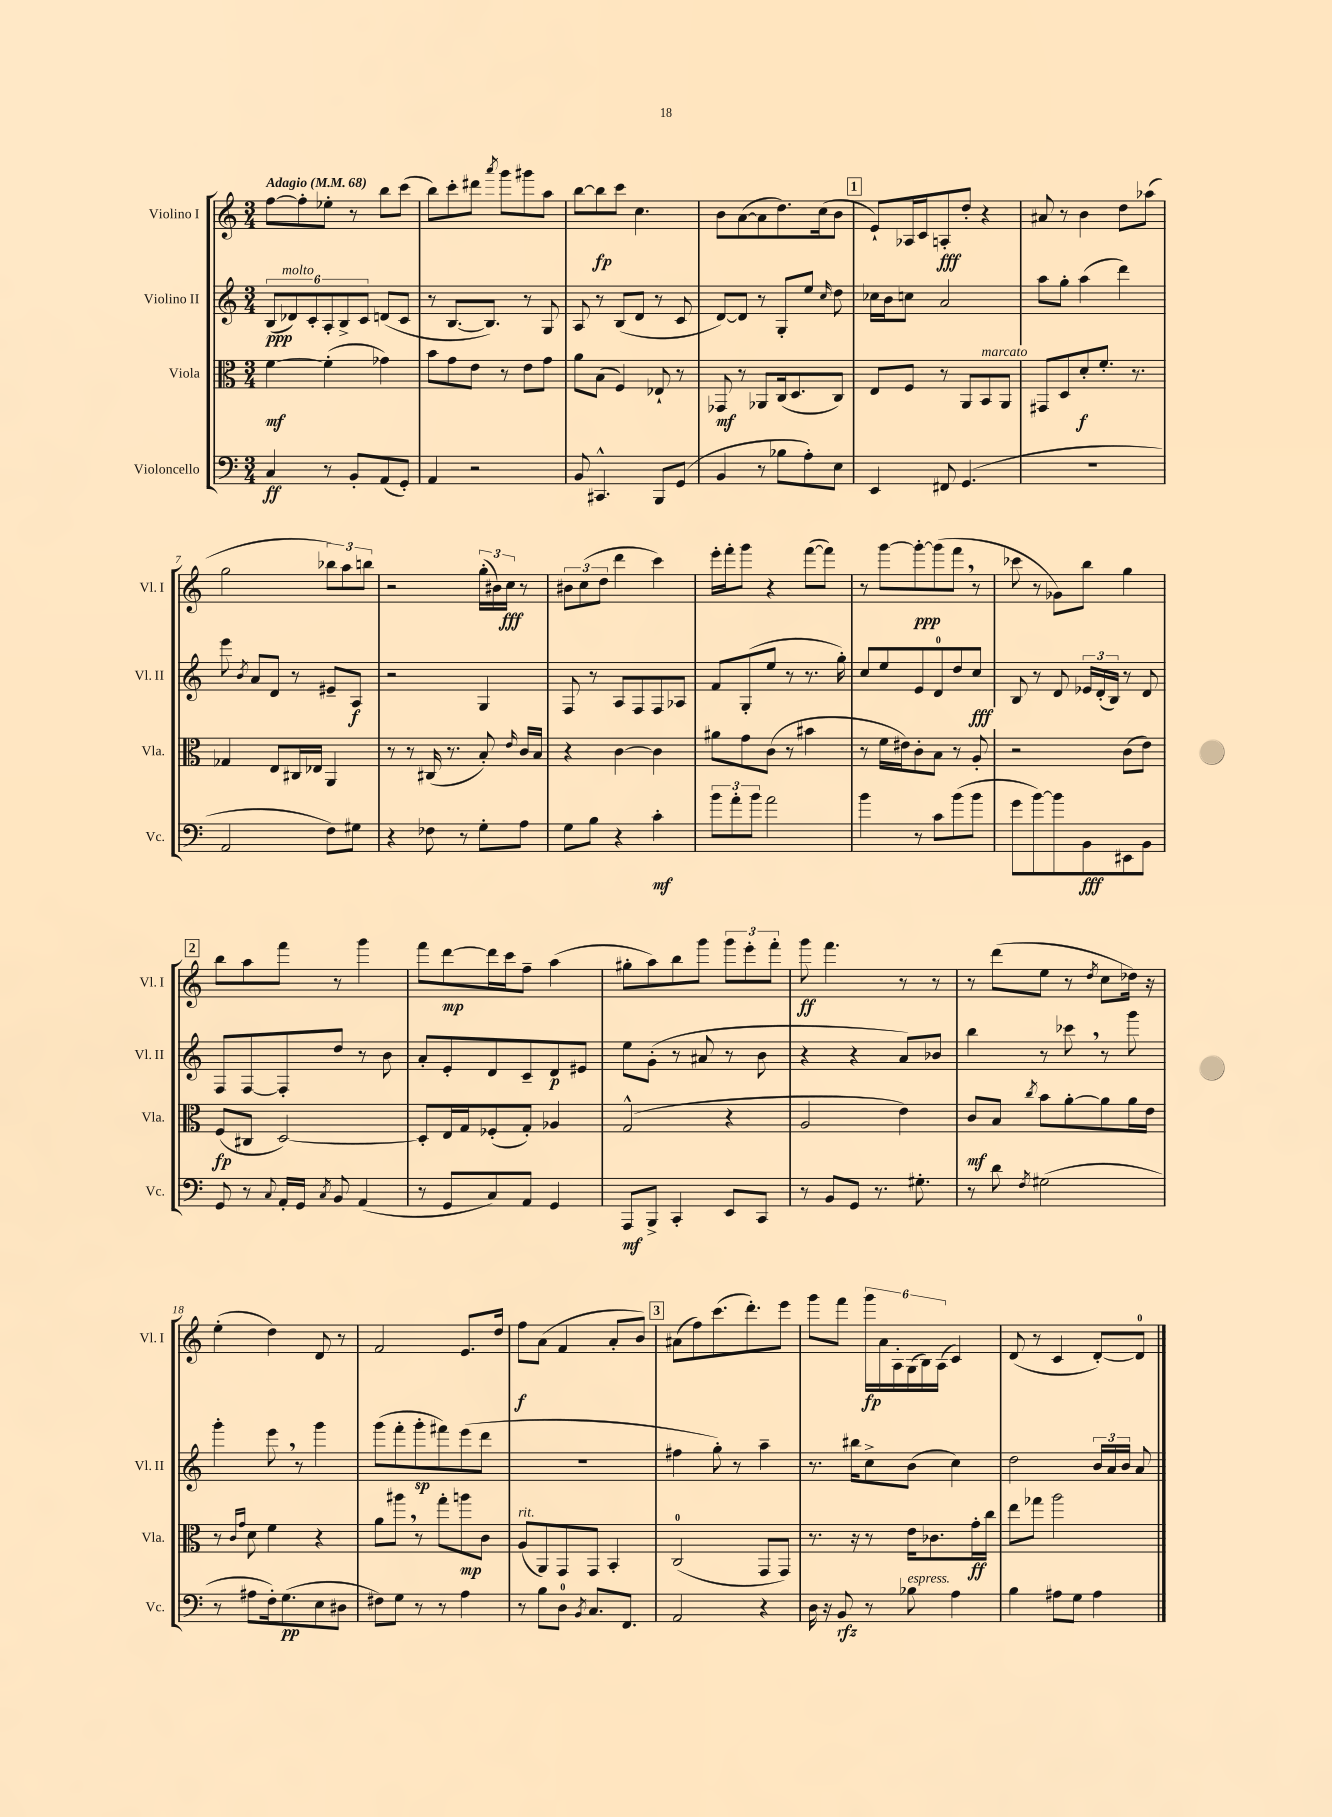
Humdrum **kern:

**kern	**dynam	**kern	**dynam	**kern	**dynam	**kern	**dynam
*part4	*part4	*part3	*part3	*part2	*part2	*part1	*part1
*staff4	*staff4	*staff3	*staff3	*staff2	*staff2	*staff1	*staff1
*I"Violoncello	*	*I"Viola	*	*I"Violino II	*	*I"Violino I	*
*I'Vc.	*	*I'Vla.	*	*I'Vl. II	*	*I'Vl. I	*
*clefF4	*	*clefC3	*	*clefG2	*	*clefG2	*
*k[]	*	*k[]	*	*k[]	*	*k[]	*
*M3/4	*	*M3/4	*	*M3/4	*	*M3/4	*
*MM68	*	*MM68	*	*MM68	*	*MM68	*
=1	=1	=1	=1	=1	=1	=1	=1
!	!	!	!	!	!	!LO:TX:a:B:t=Adagio	!
4C/	ff	[4f\	mf	(12B/L	ppp	[8ff\L	.
!	!	!	!	!LO:TX:a:i:t=molto	!	!	!
.	.	.	.	12d-X/)	.	.	.
.	.	.	.	.	.	8ff'\]	.
.	.	.	.	12c'/	.	.	.
8r	.	(4f'\]	.	12A'/	.	8ee-X'\J	.
.	.	.	.	12B^/	.	.	.
8BB'/L	.	.	.	.	.	8r	.
.	.	.	.	12c/J	.	.	.
(8AA/	.	4g-X\)	.	(8dn/L	.	8bb\L	.
8GG'/J)	.	.	.	8c/J	.	(8ccc\J	.
=2	=2	=2	=2	=2	=2	=2	=2
4AA/	.	8b\L	.	8r	.	8bb\L)	.
.	.	8g\	.	[8.B/L	.	8ccc'\	.
2r	.	8e\J	.	.	.	8ddd#X\J	.
.	.	.	.	8.B/J])	.	.	.
.	.	.	.	.	.	8qaaa/	.
.	.	8r	.	.	.	8ggg\L	.
.	.	8e\L	.	8r	.	8ggg#X\	.
.	.	8g\J	.	8G/	.	8aa\J	.
=3	=3	=3	=3	=3	=3	=3	=3
8BB/	.	8a\L	.	8A/	.	[8bb\L	.
4.CC#X^^/	.	(8B\J	.	8r	.	8bb\]	fp
.	.	4F/)	.	(8B/L	.	8ccc\J	.
.	.	.	.	8d/J	.	4.cc\	.
8BBB/L	.	8E-X`/	.	8r	.	.	.
(8GG/J	.	8r	.	8c/	.	.	.
=4	=4	=4	=4	=4	=4	=4	=4
4BB/	.	8GG-X/	mf	[8d/L)	.	8b\L	.
.	.	8r	.	8d/J]	.	([8a\	.
8r	.	8AA-X/L	.	8r	.	8a\]	.
8B-X\L	.	(16C/k	.	8G'/L	.	8.dd\)	.
.	.	8.D/	.	.	.	.	.
8A'\)	.	.	.	8ee/J	.	.	.
.	.	.	.	.	.	(16cc\k	.
.	.	.	.	16qqcc/	.	.	.
8E\J	.	8C/J)	.	8dd\	.	8b\J	.
!!LO:REH:place=s1:t=1
=5	=5	=5	=5	=5	=5	=5	=5
4EE/	.	8E/L	.	16cc-X\LL	.	8e`/L)	.
.	.	.	.	16b\J	.	.	.
.	.	8F/J	.	8ccn\J	.	16A-X/L	.
.	.	.	.	.	.	16c/J	.
8FF#X/	.	8r	.	2a/	.	8An'/	fff
(4.GG/	.	8AA/L	.	.	.	8dd'/J	.
!	!	!LO:TX:a:i:t=marcato	!	!	!	!	!
.	.	8BB/	.	.	.	4r	.
.	.	8AA/J	.	.	.	.	.
=6	=6	=6	=6	=6	=6	=6	=6
2.r	.	8GG#X/L	.	8aa\L	.	8a#X/	.
.	.	8D/	.	8gg'\J	.	8r	.
.	.	8d'/	f	(4aa\	.	4b\	.
.	.	8.f'/J	.	.	.	.	.
.	.	.	.	4ddd\)	.	8dd\L	.
.	.	8.r	.	.	.	.	.
.	.	.	.	.	.	(8aa-X\J	.
!!LO:LB:g=z
=7	=7	=7	=7	=7	=7	=7	=7
2AA/	.	4G-X/	.	8eee\	.	2gg\	.
.	.	.	.	8qb/	.	.	.
.	.	.	.	8a/L	.	.	.
.	.	8E/L	.	8d/J	.	.	.
.	.	16C#X/L	.	8r	.	.	.
.	.	16E-X/JJ	.	.	.	.	.
8F\L)	.	4AA/	.	8e#X~/L	.	12bb-X\L)	.
.	.	.	.	.	.	12aa\	.
8G#X\J	.	.	.	8A/J	f	.	.
.	.	.	.	.	.	12bbn\J	.
=8	=8	=8	=8	=8	=8	=8	=8
4r	.	8r	.	2r	.	2r	.
.	.	8r	.	.	.	.	.
8F-X\	.	(16C#X/	.	.	.	.	.
.	.	8.r	.	.	.	.	.
8r	.	.	.	.	.	.	.
8G'\L	.	8B'/)	.	4G/	.	(24gg'\LL	.
.	.	.	.	.	.	24b#X\)	.
.	.	.	.	.	.	24cc\JJ	fff
.	.	16qqe/	.	.	.	.	.
8A\J	.	16c/LL	.	.	.	8r	.
.	.	16B/JJ	.	.	.	.	.
=9	=9	=9	=9	=9	=9	=9	=9
8G\L	.	4r	.	8F/	.	12b#X\L	.
.	.	.	.	.	.	(12cc\	.
8B\J	.	.	.	8r	.	.	.
.	.	.	.	.	.	12dd\J	.
4r	.	[4c\	.	8A/L	.	4ddd\	.
.	.	.	.	8F/	.	.	.
4c'\	mf	4c\]	.	8F/	.	4ccc\)	.
.	.	.	.	8A-X/J	.	.	.
=10	=10	=10	=10	=10	=10	=10	=10
12b\L	.	8a#X\L	.	8f/L	.	16eee'\LL	.
.	.	.	.	.	.	16fff'\J	.
12a'\	.	.	.	.	.	.	.
.	.	8g\	.	(8G'/	.	8ggg\J	.
12b\J	.	.	.	.	.	.	.
2a\	.	(8c\J	.	8ee/J	.	4r	.
.	.	8r	.	8r	.	.	.
.	.	4b#X\	.	8.r	.	([8fff\L	.
.	.	.	.	.	.	8fff\J])	.
.	.	.	.	16gg'\)	.	.	.
=11	=11	=11	=11	=11	=11	=11	=11
4b\	.	8r	.	8cc/L	.	8r	.
.	.	16f\LL	.	8ee/	.	[8ggg\L	.
.	.	16e#X\J)	.	.	.	.	.
8r	.	8c'\	.	8e/	.	8ggg'\_	ppp
8c\L	.	8B\J	.	8d/	.	(8ggg\]	.
(8b\	.	8r	.	8dd/	.	8fff,\J	.
8b\J	.	8A'/	.	8cc/J	fff	8r	.
=12	=12	=12	=12	=12	=12	=12	=12
8g\L	.	2r	.	8B/	.	8ccc-X\	.
[8b\)	.	.	.	8r	.	8r	.
8b\]	.	.	.	8d/	.	8g-X\L)	.
8BB\	fff	.	.	24e-X/LL	.	8bb\J	.
.	.	.	.	(24d'/	.	.	.
.	.	.	.	24B/JJ)	.	.	.
8EE#X\	.	(8c\L	.	8r	.	4gg\	.
8BB\J	.	8e\J)	.	8d/	.	.	.
!!LO:LB:g=z
!!LO:REH:place=s1:t=2
=13	=13	=13	=13	=13	=13	=13	=13
8GG/	.	(8F/L	fp	8F/L	.	8bb\L	.
8r	.	8C#X/J	.	[8F/	.	8aa\	.
8qqC/	.	.	.	.	.	.	.
16AA'/LL	.	[2D/)	.	8F'/]	.	8fff\J	.
16GG/JJ	.	.	.	.	.	.	.
8qC/	.	.	.	.	.	.	.
8BB/	.	.	.	8dd/J	.	8r	.
(4AA/	.	.	.	8r	.	4ggg\	.
.	.	.	.	8b\	.	.	.
=14	=14	=14	=14	=14	=14	=14	=14
8r	.	8D'/L]	.	8a'/L	.	8fff\L	.
8GG/L	.	16E/L	.	8e'/	.	[8ddd\	mp
.	.	16G/J	.	.	.	.	.
8C/)	.	(8F-X'/	.	8d/	.	16ddd\L]	.
.	.	.	.	.	.	16ccc\J	.
8AA/J	.	8G'/J)	.	8c~/	.	8ff~\J	.
4GG/	.	4A-X/	.	8d/	p	(4aa\	.
.	.	.	.	8e#X/J	.	.	.
=15	=15	=15	=15	=15	=15	=15	=15
8AAA/L	mf	(2G^^/	.	8ee\L	.	8gg#X'\L	.
8BBB^/J	.	.	.	(8g'\J	.	8aa\)	.
4CC'/	.	.	.	8r	.	8bb\	.
.	.	.	.	8a#X/	.	8ggg\J	.
8EE/L	.	4r	.	8r	.	12ggg\L	.
.	.	.	.	.	.	12eee'\	.
8CC/J	.	.	.	8b\	.	.	.
.	.	.	.	.	.	12fff'\J	.
=16	=16	=16	=16	=16	=16	=16	=16
8r	.	2A/	.	4r	.	8ggg\	ff
8BB/L	.	.	.	.	.	4.fff\	.
8GG/J	.	.	.	4r	.	.	.
8.r	.	.	.	.	.	.	.
.	.	4e\)	.	8a/L)	.	8r	.
8.G#X'\	.	.	.	.	.	.	.
.	.	.	.	8b-X/J	.	8r	.
=17	=17	=17	=17	=17	=17	=17	=17
8r	.	8c/L	mf	4bb\	.	8r	.
8d\	.	8B/J	.	.	.	(8ddd\L	.
8qF/	.	8qcc/	.	.	.	.	.
(2G#X\	.	8b\L	.	8r	.	8ee\J	.
.	.	[8a'\	.	8ccc-X,\	.	8r	.
.	.	.	.	.	.	8qdd/	.
.	.	8a\]	.	8r	.	8cc\L	.
.	.	16a\L	.	8ggg\	.	16dd-X\Jk)	.
.	.	16e\JJ	.	.	.	16r	.
!!LO:LB:g=z
=18	=18	=18	=18	=18	=18	=18	=18
8r	.	8r	.	4ggg'\	.	(4ee'\	.
.	.	16qqc/LL	.	.	.	.	.
.	.	16qqg/JJ	.	.	.	.	.
8A#X\L	.	8d\	.	.	.	.	.
16F'\k)	.	4f\	.	8eee,\	.	4dd\)	.
(8.G\	pp	.	.	.	.	.	.
.	.	.	.	8r	.	.	.
8E\	.	4r	.	4ggg\	.	8d/	.
8D#X\J	.	.	.	.	.	8r	.
=19	=19	=19	=19	=19	=19	=19	=19
8F#X\L)	.	8a\L	.	(8ggg\L	.	2f/	.
8G\J	.	8aa#X,\J	.	8fff'\	.	.	.
8r	.	8r	.	8ggg'\	sp	.	.
8r	.	8gg'\L	.	8fff#X\)	.	.	.
4A\	.	8aan\	mp	(8eee\	.	8.e/L	.
.	.	8c\J	.	8ddd\J	.	.	.
.	.	.	.	.	.	16dd/Jk	.
=20	=20	=20	=20	=20	=20	=20	=20
!	!	!LO:TX:a:i:t=rit.	!	!	!	!	!
8r	.	(8A/L	.	2.r	.	8ff\L	f
8B\L	.	8AA/)	.	.	.	(8a\J	.
8D\J	.	8GG/	.	.	.	4f/	.
8qBB/	.	.	.	.	.	.	.
8.C/L	.	8GG/J	.	.	.	.	.
.	.	4BB'/	.	.	.	8a'/L	.
8.FF/J	.	.	.	.	.	.	.
.	.	.	.	.	.	8b/J)	.
!!LO:REH:place=s1:t=3
=21	=21	=21	=21	=21	=21	=21	=21
2AA/	.	(2C/	.	4ff#X\	.	(8a#X\L	.
.	.	.	.	.	.	8ff\)	.
.	.	.	.	8gg'\)	.	(8.ccc\	.
.	.	.	.	8r	.	.	.
.	.	.	.	.	.	8.ddd'\)	.
4r	.	8GG/L	.	4aa~\	.	.	.
.	.	8GG/J)	.	.	.	8eee\J	.
=22	=22	=22	=22	=22	=22	=22	=22
16D\	.	8.r	.	8.r	.	8ggg\L	.
16r	.	.	.	.	.	.	.
8BB/	rfz	.	.	.	.	8fff\J	.
.	.	16r	.	16bb#X\KL	.	.	.
8r	.	8r	.	8cc^\	.	24ggg\LL	fp
.	.	.	.	.	.	24a\	.
.	.	.	.	.	.	24A'\	.
!LO:TX:a:i:t=espress.	!	!	!	!	!	!	!
8B-X\	.	16e\KL	.	(8b\J	.	(24G\	.
.	.	.	.	.	.	24B\)	.
.	.	8.c-X\	.	.	.	.	.
.	.	.	.	.	.	(24A\JJ	.
4A\	.	.	.	4cc\)	.	4c/)	.
.	.	16g'\L	ff	.	.	.	.
.	.	16cc\JJ	.	.	.	.	.
=23	=23	=23	=23	=23	=23	=23	=23
4B\	.	8ee\L	.	2dd\	.	(8d/	.
.	.	8gg-X\J	.	.	.	8r	.
8A#X\L	.	2aa\	.	.	.	4c/	.
8G\J	.	.	.	.	.	.	.
4A#\	.	.	.	24b/LL	.	[8d'/L)	.
.	.	.	.	24a/	.	.	.
.	.	.	.	24b/JJ	.	.	.
.	.	.	.	8a/	.	8d/J]	.
==	==	==	==	==	==	==	==
*-	*-	*-	*-	*-	*-	*-	*-
